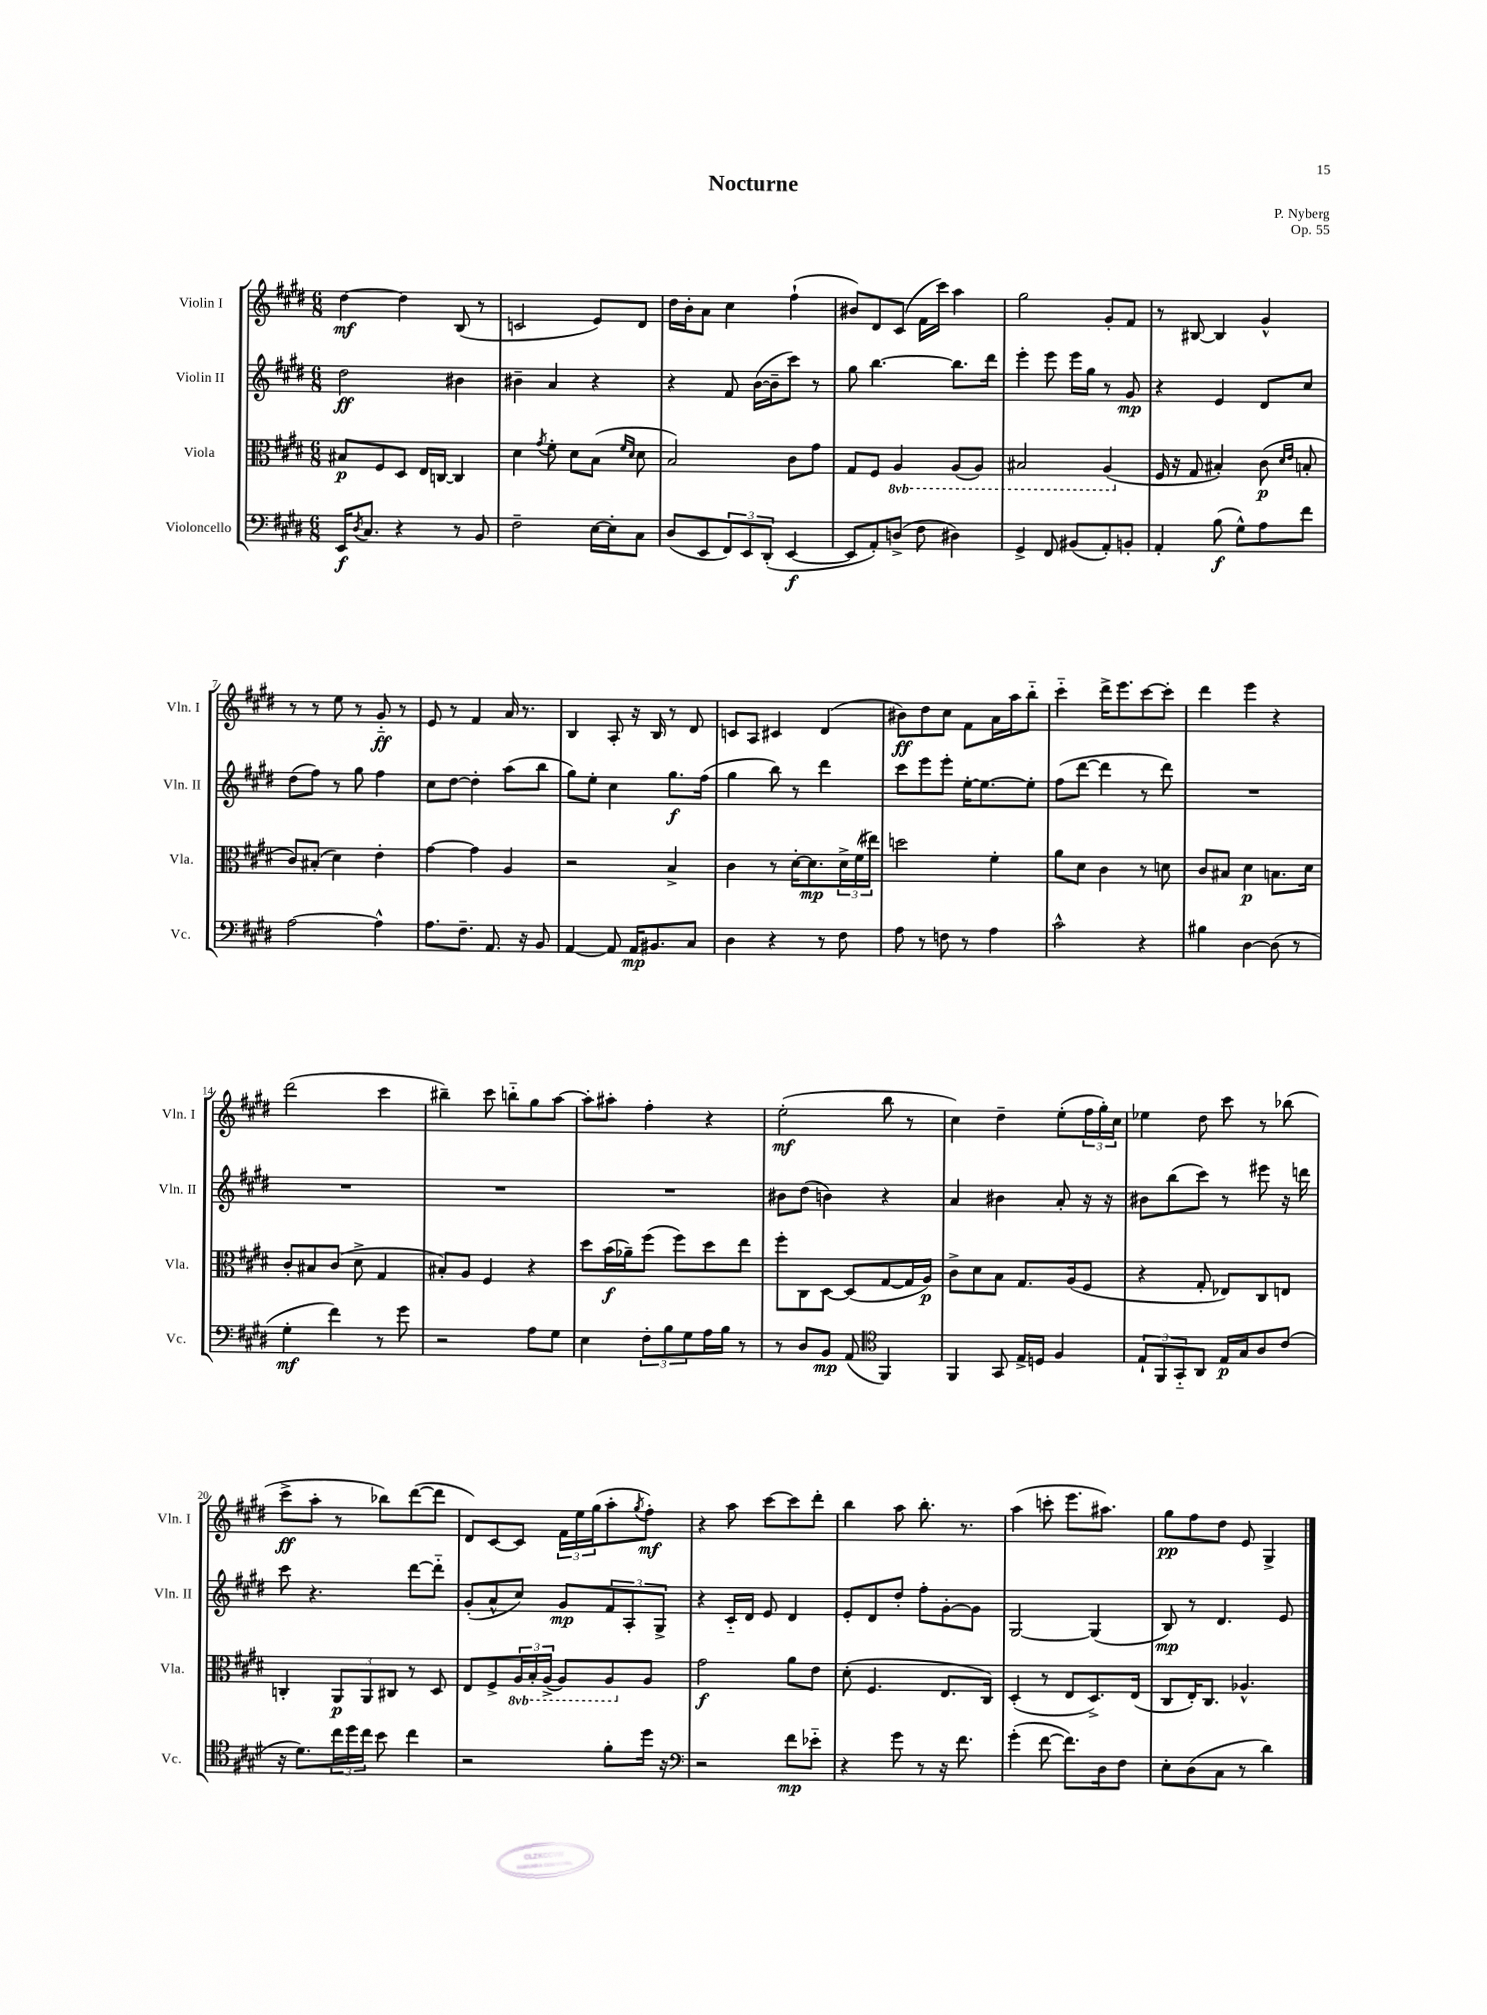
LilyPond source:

\header { title = "Nocturne" composer = "P. Nyberg" opus = "Op. 55" }
<<
\new StaffGroup <<
\new Staff = "s0" \with { instrumentName = "Violin I" shortInstrumentName = "Vln. I" } {
    \clef treble \key e \major \numericTimeSignature \time 6/8
    dis''4~\mf dis''4 b8( r8 |
    c'2 e'8) dis'8 |
    dis''16 b'16-. a'8 cis''4 fis''4-!( |
    bis'8) dis'8 cis'8( fis'16 cis'''16) a''4 |
    gis''2 gis'8-. fis'8 |
    r8 bis8~ bis4 gis'4-^ |
    r8 r8 e''8 r8 gis'8-_\ff r8 |
    e'8 r8 fis'4 a'16 r8. |
    b4 a8-. r16 b16 r8 dis'8 |
    c'8 a8 cis'4 dis'4( |
    bis'8\ff) dis''8 cis''8 fis'8 a'16 a''16 b''8-_ |
    cis'''4-_ dis'''16-> e'''8. cis'''8~ cis'''8-. |
    dis'''4 e'''4 r4 |
    dis'''2( cis'''4 |
    bis''4--) cis'''8 b''8-_ gis''8 a''8~ |
    a''8-. ais''8-. fis''4-. r4 |
    e''2-.\mf( b''8 r8 |
    cis''4) dis''4-- e''8-.( \tuplet 3/2 { fis''16 gis''16-.) cis''16 } |
    ees''4 dis''8 cis'''8 r8 bes''8( |
    cis'''8->\ff a''8-. r8 bes''8) dis'''8~( dis'''8 |
    dis'8) cis'8~ cis'8 \tuplet 3/2 { fis'16 e''16 gis''16( } a''8-. \acciaccatura { gis''8 } fis''8-.\mf) |
    r4 a''8 cis'''8~ cis'''8 dis'''8-. |
    b''4 a''8 b''8.-. r8. |
    a''4( c'''8-. e'''8. ais''8.) |
    gis''8\pp fis''8 dis''8 e'8 gis4-> \bar "|." |
}
\new Staff = "s1" \with { instrumentName = "Violin II" shortInstrumentName = "Vln. II" } {
    \clef treble \key e \major \numericTimeSignature \time 6/8
    dis''2\ff bis'4 |
    bis'4-- a'4 r4 |
    r4 fis'8 b'16~( b'16-- cis'''8) r8 |
    gis''8 b''4.~ b''8. dis'''16 |
    e'''4-. e'''8 e'''16 gis''16 r8 gis'8\mp |
    r4 e'4 dis'8 cis''8 |
    dis''8( fis''8) r8 gis''8 fis''4 |
    cis''8 dis''8~ dis''4-. a''8( b''8 |
    gis''8) e''8-. cis''4 gis''8.\f fis''16( |
    gis''4 b''8) r8 dis'''4 |
    cis'''8 e'''8 e'''8-. e''16~-. e''8.~ e''8-. |
    fis''8( dis'''8~ dis'''4 r8 dis'''8) |
    R2. |
    R2. |
    R2. |
    R2. |
    bis'8 dis''8( b'4) r4 |
    a'4 bis'4 a'8-. r16 r16 |
    bis'8 b''8( cis'''8) r8 eis'''8 r16 d'''16 |
    cis'''8 r4. dis'''8~ dis'''8-_ |
    gis'8-.( a'8-^ cis''8) gis'8\mp \tuplet 3/2 { fis'8 a8-. gis8-> } |
    r4 cis'16-_ dis'16 e'8 dis'4 |
    e'8-. dis'8 dis''8-. fis''8-. gis'8~-. gis'8 |
    gis2~ gis4( |
    b8\mp) r8 dis'4. e'8 \bar "|." |
}
\new Staff = "s2" \with { instrumentName = "Viola" shortInstrumentName = "Vla." } {
    \clef alto \key e \major \numericTimeSignature \time 6/8 \set Staff.ottavationMarkups = #ottavation-simple-ordinals
    bis8\p fis8 dis8 e16 c16~ c4 |
    dis'4 \acciaccatura { gis'8 } fis'8-. dis'8 b8( \grace { fis'16 dis'16 } dis'8 |
    b2) cis'8 gis'8 |
    gis8 fis8 \ottava #-1 a,4 a,8( a,8) |
    bis,2 a,4( \ottava #0 |
    fis16 r16 gis8 bis4-.) cis'8\p( \grace { dis'16 e'16 } b8-. |
    cis'8) bis8-.( dis'4) e'4-. |
    gis'4~ gis'4 a4 |
    r2 b4-> |
    cis'4 r8 dis'16~-. dis'8.\mp \tuplet 3/2 { dis'16-> fis'16( eis''16) } |
    d''2 fis'4-. |
    a'8 dis'8 cis'4 r8 d'8 |
    cis'8 bis8 dis'4\p b8. dis'16 |
    cis'8-. bis8 cis'8( dis'8-> gis4 |
    bis8-.) a8 fis4 r4 |
    dis''8 b'16\f( aes'16--) fis''8( fis''8) dis''8 e''8 |
    fis''8-. cis8 dis8~ dis8( gis8~ gis16 a16\p) |
    cis'8-> dis'8 b8 gis8. a16( fis8 |
    r4 gis8-. ees8) cis8 e8 |
    c4-. \tuplet 3/2 { a,8\p a,8 cis8 } r8 dis8 |
    e8 fis8-> \tuplet 3/2 { \ottava #-1 a,16 b,16-. a,16->( } a,8) a,8 \ottava #0 a8 |
    gis'2\f a'8 e'8 |
    dis'8-.( fis4. e8. cis16) |
    dis4-.( r8 e8 dis8.->) e16( |
    cis8 e16-.) cis8. aes4.-^ \bar "|." |
}
\new Staff = "s3" \with { instrumentName = "Violoncello" shortInstrumentName = "Vc." } {
    \clef bass \key e \major \numericTimeSignature \time 6/8
    e,16\f \acciaccatura { dis8 } cis8. r4 r8 b,8 |
    fis2-- e16~ e16-. cis8 |
    dis8( e,8 \tuplet 3/2 { fis,8) e,8 dis,8-.( } e,4~\f |
    e,8 a,8-.) d8->( fis8 dis4) |
    gis,4-> fis,8 bis,8( a,8-.) b,8-. |
    a,4-. b8\f( gis8-^) a8 fis'8 |
    a2~ a4-^ |
    a8. fis8.-- a,8. r16 b,8 |
    a,4~ a,8 a,16\mp bis,8. cis8 |
    dis4 r4 r8 fis8 |
    a8 r8 f8 r8 a4 |
    cis'2-^ r4 |
    bis4 dis4~ dis8( r8 |
    gis4-.\mf fis'4) r8 gis'8 |
    r2 a8 gis8 |
    e4 \tuplet 3/2 { fis8-. b8 gis8 } a16 b16 r8 |
    r8 dis8 b,8\mp a,8( \clef tenor fis,4) |
    fis,4 gis,8 e16-> d16 fis4 |
    \tuplet 3/2 { e8-! fis,8 gis,8-_ } a,8 e16\p gis16 a8 cis'8( |
    r16 dis'8.) \tuplet 3/2 { cis''16 dis''16 cis''16 } b'8 cis''4 |
    r2 fis'8-. dis''16 r16 |
    \clef bass r2 fis'8\mp ees'8-_ |
    r4 gis'8 r8 r16 fis'8. |
    gis'4-.( fis'8~ fis'8.) dis16 fis8 |
    e8-. dis8( cis8 r8 dis'4) \bar "|." |
}
>>
>>
